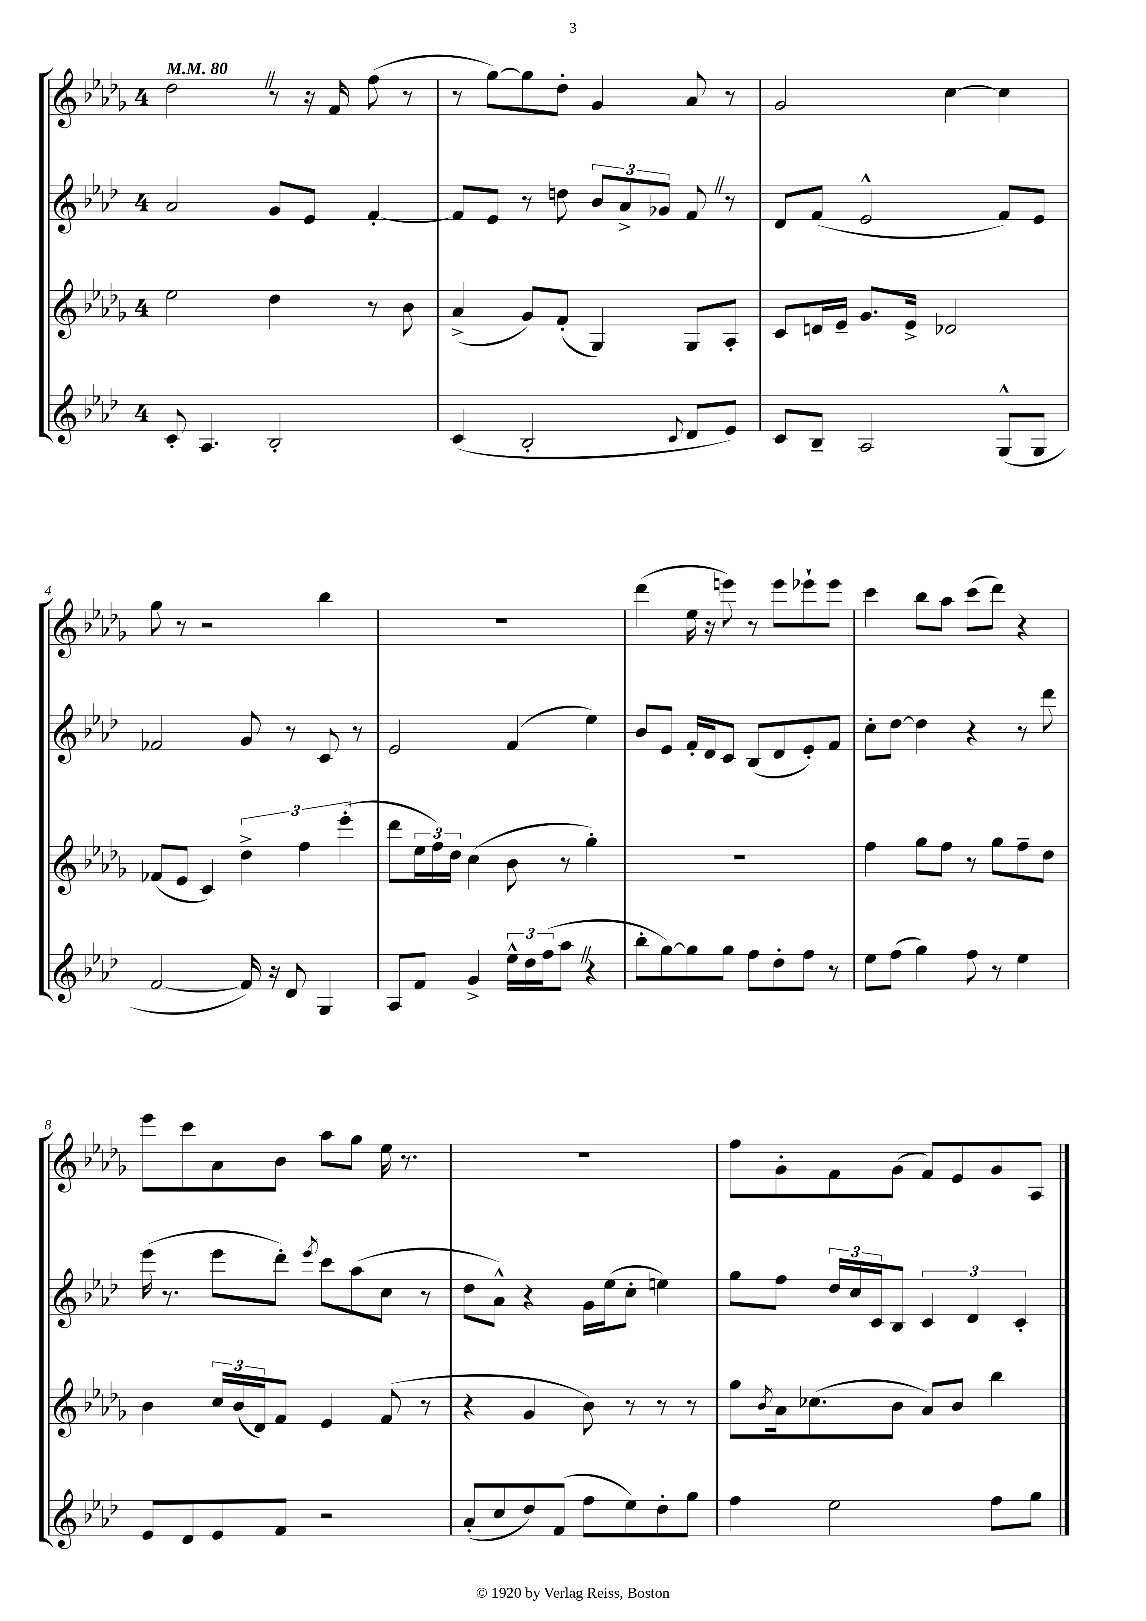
<<
\new StaffGroup <<
\new Staff = "s0" {
    \clef treble \key des \major \once \override Staff.TimeSignature.style = #'single-digit \time 4/4 \tempo 4 = 80
    des''2 \once \override BreathingSign.text = \markup { \musicglyph "scripts.caesura.straight" } \breathe r8 r16 f'16 f''8( r8 |
    r8 ges''8~) ges''8 des''8-. ges'4 aes'8 r8 |
    ges'2 c''4~ c''4 |
    ges''8 r8 r2 bes''4 |
    R1 |
    des'''4( ees''16 r16 e'''8) r8 e'''8 ees'''8-! ees'''8 |
    c'''4 bes''8 aes''8 c'''8( des'''8) r4 |
    ees'''8 c'''8 aes'8 bes'8 aes''8 ges''8 ees''16 r8. |
    R1 |
    f''8 ges'8-. f'8 ges'8( f'8) ees'8 ges'8 aes8 \bar "|." |
}
\new Staff = "s1" {
    \clef treble \key aes \major \once \override Staff.TimeSignature.style = #'single-digit \time 4/4
    aes'2 g'8 ees'8 f'4~-. |
    f'8 ees'8 r8 d''8 \tuplet 3/2 { bes'8 aes'8-> ges'8 } f'8 \once \override BreathingSign.text = \markup { \musicglyph "scripts.caesura.straight" } \breathe r8 |
    des'8 f'8( ees'2-^ f'8) ees'8 |
    fes'2 g'8 r8 c'8 r8 |
    ees'2 f'4( ees''4) |
    bes'8 ees'8 f'16-. des'16 c'8 bes8( des'8 ees'8-.) f'8 |
    c''8-. des''8~ des''4 r4 r8 des'''8 |
    ees'''16( r8. ees'''8 des'''8-.) \acciaccatura { ees'''8 } c'''8 aes''8( c''8 r8 |
    des''8 aes'8-^) r4 g'16 ees''16( c''8-. e''4) |
    g''8 f''8 \tuplet 3/2 { des''16 c''16 c'16 } bes8 \tuplet 3/2 { c'4 des'4 c'4-. } \bar "|." |
}
\new Staff = "s2" {
    \clef treble \key des \major \once \override Staff.TimeSignature.style = #'single-digit \time 4/4
    ees''2 des''4 r8 bes'8 |
    aes'4->( ges'8) f'8-.( ges4) ges8 aes8-. |
    c'8 d'16 ees'16-- ges'8. ees'16-> des'2 |
    fes'8( ees'8 c'4) \tuplet 3/2 { des''4-> f''4 ees'''4-.( } |
    des'''8 \tuplet 3/2 { ees''16 f''16) des''16 } c''4( bes'8 r8 ges''4-.) |
    r1 |
    f''4 ges''8 f''8 r8 ges''8 f''8-- des''8 |
    bes'4 \tuplet 3/2 { c''16 bes'16( des'16) } f'8 ees'4 f'8( r8 |
    r4 ges'4 bes'8) r8 r8 r8 |
    ges''8 \acciaccatura { bes'8 } aes'16 ces''8.( bes'8 aes'8) bes'8 bes''4 \bar "|." |
}
\new Staff = "s3" {
    \clef treble \key aes \major \once \override Staff.TimeSignature.style = #'single-digit \time 4/4
    c'8-. aes4. bes2-. |
    c'4( bes2-. \appoggiatura { c'8 } des'8 ees'8) |
    c'8 bes8-- aes2 g8-^( g8 |
    f'2~ f'16) r16 des'8 g4 |
    aes8 f'8 g'4-> \tuplet 3/2 { ees''16-^ des''16 f''16( } aes''8 \once \override BreathingSign.text = \markup { \musicglyph "scripts.caesura.straight" } \breathe r4 |
    bes''8-. g''8~) g''8 g''8 f''8 des''8-. f''8 r8 |
    ees''8 f''8( g''4) f''8 r8 ees''4 |
    ees'8 des'8 ees'8 f'8 r2 |
    aes'8-.( c''8 des''8) f'8( f''8 ees''8) des''8-. g''8 |
    f''4 ees''2 f''8 g''8 \bar "|." |
}
>>
>>
